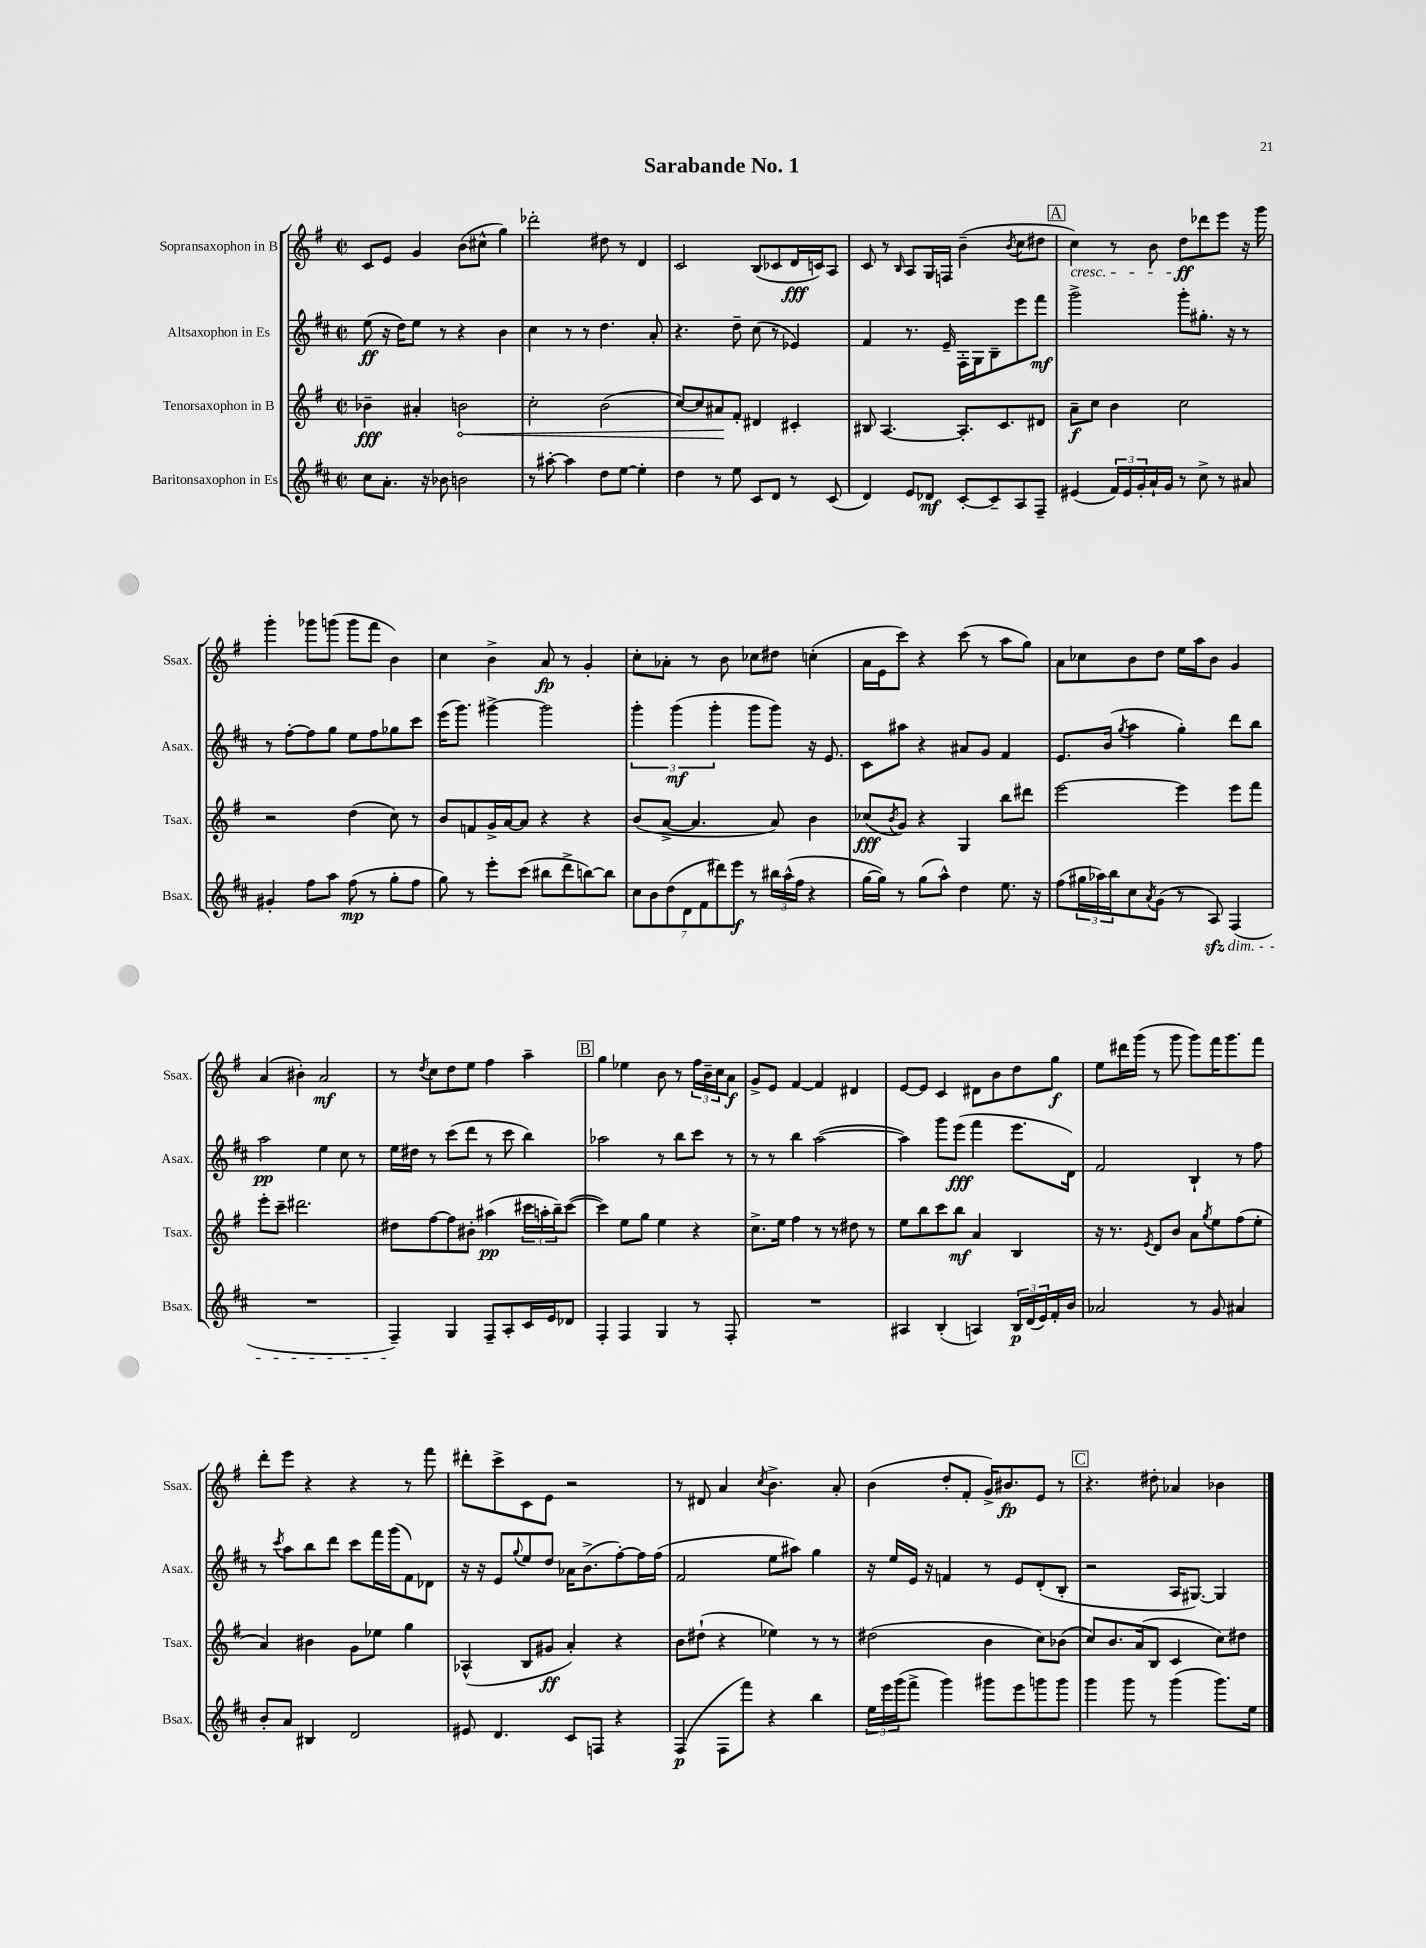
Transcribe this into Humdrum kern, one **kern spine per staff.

**kern	**dynam	**kern	**dynam	**kern	**dynam	**kern	**dynam
*part4	*part4	*part3	*part3	*part2	*part2	*part1	*part1
*staff4	*staff4	*staff3	*staff3	*staff2	*staff2	*staff1	*staff1
*I"Baritonsaxophon in Es	*	*I"Tenorsaxophon in B	*	*I"Altsaxophon in Es	*	*I"Sopransaxophon in B	*
*I'Bsax.	*	*I'Tsax.	*	*I'Asax.	*	*I'Ssax.	*
*clefG2	*	*clefG2	*	*clefG2	*	*clefG2	*
*k[f#c#]	*	*k[f#]	*	*k[f#c#]	*	*k[f#]	*
*M2/2	*	*M2/2	*	*M2/2	*	*M2/2	*
*met(c|)	*	*met(c|)	*	*met(c|)	*	*met(c|)	*
=1	=1	=1	=1	=1	=1	=1	=1
8cc#\L	.	4b-X~\	fff	(8ee\	ff	8c/L	.
8.a'\J	.	.	.	16r	.	8e/J	.
.	.	.	.	16dd\KL)	.	.	.
.	.	4a#X'/	.	8ee\J	.	4g/	.
16r	.	.	.	.	.	.	.
8b-X\	.	.	.	8r	.	.	.
!	!	!	!LO:HP:b	!	!	!	!
2bn\	.	2bn\	<	4r	.	(8b\L	.
.	.	.	.	.	.	8cc#X^^\J	.
.	.	.	.	4b\	.	4gg\)	.
=2	=2	=2	=2	=2	=2	=2	=2
8r	.	2cc'\	.	4cc#\	.	2ddd-X'\	.
[8aa#X'\	.	.	.	.	.	.	.
4aa#\]	.	.	.	8r	.	.	.
.	.	.	.	8r	.	.	.
8dd\L	.	(2b\	.	4.dd\	.	8dd#X\	.
[8ee\J	.	.	.	.	.	8r	.
4ee'\]	.	.	.	.	.	4d/	.
.	.	.	.	8a'/	.	.	.
=3	=3	=3	=3	=3	=3	=3	=3
4dd\	.	[8cc/L)	.	4.r	.	2c/	.
.	.	8cc/]	.	.	.	.	.
8r	.	8a#X/	.	.	.	.	.
8ee\	.	8f#'/J	[	8dd~\	.	.	.
8c#/L	.	4d#X/	.	(8cc#\	.	(8B/L	.
8d/J	.	.	.	8r	.	8c-X/	.
8r	.	4c#X'/	.	4e-X/)	.	16d/L	fff
.	.	.	.	.	.	16cn/J)	.
(8c#/	.	.	.	.	.	8A/J	.
=4	=4	=4	=4	=4	=4	=4	=4
4d/)	.	8B#X/	.	4f#/	.	8c/	.
.	.	[4.A/	.	.	.	8r	.
.	.	.	.	.	.	16qqB/	.
8e/L	.	.	.	8.r	.	8A/L	.
8d-X/J	mf	.	.	.	.	16G/L	.
.	.	.	.	16e~/	.	16Fn/JJ	.
[8c#'/L	.	8.A'/L]	.	16F#'\LL	.	(4b~\	.
.	.	.	.	16G\J	.	.	.
8c#~/]	.	.	.	8B~\	.	.	.
.	.	8.c/	.	.	.	.	.
.	.	.	.	.	.	8qb/	.
8A/	.	.	.	8eee\	.	8cc\L	.
8F#~/J	.	8d#X/J	.	8fff#\J	mf	8dd#X\J	.
!!LO:REH:place=s1:t=A
=5	=5	=5	=5	=5	=5	=5	=5
!	!	!	!	!	!	!LO:TX:b:i:t=cresc.	!
(4e#X/	.	8a~\L	f	2ggg^\	.	4cc\)	.
.	.	8cc\J	.	.	.	.	.
24f#/LL)	.	4b\	.	.	.	8r	.
24e#/	.	.	.	.	.	.	.
24g'/	.	.	.	.	.	.	.
16a`/	.	.	.	.	.	8b\	.
16g/JJ	.	.	.	.	.	.	.
8r	.	2cc\	.	8ggg'\L	.	8dd\L	ff
8cc#^\	.	.	.	8.gg#X'\J	.	8ddd-X\	.
8r	.	.	.	.	.	8eee\J	.
.	.	.	.	16r	.	.	.
8a#X/	.	.	.	8r	.	16r	.
.	.	.	.	.	.	16ggg\	.
!!LO:LB:g=z
=6	=6	=6	=6	=6	=6	=6	=6
4g#X'/	.	2r	.	8r	.	4ggg'\	.
.	.	.	.	[8ff#'\L	.	.	.
8ff#\L	.	.	.	8ff#\]	.	8ggg-X\L	.
8aa\J	.	.	.	8gg\J	.	(8gggn\J	.
(8ff#\	mp	(4dd\	.	8ee\L	.	8ggg\L	.
8r	.	.	.	8ff#\	.	8fff#\J	.
8gg'\L	.	8cc\)	.	8gg-X\	.	4b\)	.
8ff#\J	.	8r	.	8ccc#\J	.	.	.
=7	=7	=7	=7	=7	=7	=7	=7
8gg\)	.	8b/L	.	(16eee\KL	.	4cc\	.
.	.	.	.	8.ggg\J)	.	.	.
8r	.	8fn/	.	.	.	.	.
8eee'\L	.	16g^/L	.	[4ggg#X^\	.	4b^\	.
.	.	[16a/J	.	.	.	.	.
(8ccc#\J	.	8a/J]	.	.	.	.	.
8bb#X\L	.	4r	.	2ggg#\]	.	8a/	fp
8ddd^\	.	.	.	.	.	8r	.
[8bbn\)	.	4r	.	.	.	4g'/	.
8bb\J]	.	.	.	.	.	.	.
=8	=8	=8	=8	=8	=8	=8	=8
14cc#\L	.	(8b/L	.	6ggg'\	.	8cc'\L	.
14b\	.	.	.	.	.	.	.
.	.	[8a^/J	.	.	.	8a-X'\J	.
(14dd\	.	.	.	.	.	.	.
.	.	.	.	(6ggg\	mf	.	.
14d\	.	.	.	.	.	.	.
.	.	4.a/]	.	.	.	8r	.
14f#\	.	.	.	.	.	.	.
.	.	.	.	6ggg'\	.	.	.
14ddd#X\)	.	.	.	.	.	.	.
.	.	.	.	.	.	8b\	.
14eee\J	f	.	.	.	.	.	.
8r	.	.	.	8ggg\L	.	8cc-X\L	.
24bb#X\LL	.	8a/)	.	8ggg\J)	.	8dd#X\J	.
(24aa^^\	.	.	.	.	.	.	.
24ff#\JJ	.	.	.	.	.	.	.
4r	.	4b\	.	16r	.	(4ccn'\	.
.	.	.	.	8.e/	.	.	.
=9	=9	=9	=9	=9	=9	=9	=9
[16gg\LL	.	(8cc-X/L	fff	8c#\L	.	16a\LL	.
16gg\JJ])	.	.	.	.	.	16e\J	.
.	.	8qb/	.	.	.	.	.
8r	.	8g/J)	.	8aa#X\J	.	8ccc\J)	.
(8gg\L	.	4r	.	4r	.	4r	.
8aa^^\J)	.	.	.	.	.	.	.
4dd\	.	4G/	.	8a#X/L	.	(8ccc\	.
.	.	.	.	8g/J	.	8r	.
8.ee\	.	8bb\L	.	4f#/	.	8aa\L	.
.	.	8ddd#X\J	.	.	.	8gg\J)	.
16r	.	.	.	.	.	.	.
=10	=10	=10	=10	=10	=10	=10	=10
(8ff#\L	.	[2eee\	.	8.e/L	.	8a\L	.
24gg#X\L	.	.	.	.	.	8cc-X\	.
24aa-X\)	.	.	.	.	.	.	.
.	.	.	.	(16b/Jk	.	.	.
24bb\J	.	.	.	.	.	.	.
.	.	.	.	8qgg/	.	.	.
8cc#\	.	.	.	4aa\	.	8b\	.
8qa/	.	.	.	.	.	.	.
(8g\J	.	.	.	.	.	8dd\J	.
8r	.	4eee\]	.	4gg'\)	.	16ee\LL	.
.	.	.	.	.	.	16aa\J	.
!LO:TX:b:i:t=dim.	!	!	!	!	!	!	!
8Azz/)	.	.	.	.	.	8b\J	.
(4F#/	.	8eee\L	.	8ddd\L	.	4g/	.
.	.	8fff#\J	.	8bb\J	.	.	.
!!LO:LB:g=z
=11	=11	=11	=11	=11	=11	=11	=11
1r	.	8eee'\L	.	2aa\	pp	(4a/	.
.	.	8ccc~\J	.	.	.	.	.
.	.	2.ddd#X\	.	.	.	4b#X'\)	.
.	.	.	.	4ee\	.	2a/	mf
.	.	.	.	8cc#\	.	.	.
.	.	.	.	8r	.	.	.
=12	=12	=12	=12	=12	=12	=12	=12
4F#~/)	.	8dd#X\L	.	16ee\LL	.	8r	.
.	.	.	.	16dd#X\JJ	.	.	.
.	.	.	.	.	.	8qdd/	.
.	.	[8ff#\	.	8r	.	8cc\L	.
4G/	.	8ff#\]	.	(8ccc#\L	.	8dd\	.
.	.	8b#X'\J	.	8ddd\J	.	8ee\J	.
8F#~/L	.	(4aa#X\	pp	8r	.	4ff#\	.
8A'/	.	.	.	8ccc#\	.	.	.
16c#/L	.	24ccc#X\LL	.	4bb\)	.	4aa~\	.
.	.	24aan'\	.	.	.	.	.
16e/J	.	.	.	.	.	.	.
.	.	24bb~\J)	.	.	.	.	.
8d-X/J	.	([8ccc#\J	.	.	.	.	.
!!LO:REH:place=s1:t=B
=13	=13	=13	=13	=13	=13	=13	=13
4F#'/	.	4ccc#\])	.	2aa-X\	.	4gg\	.
4F#/	.	8ee\L	.	.	.	4ee-X\	.
.	.	8gg\J	.	.	.	.	.
4G/	.	4ee\	.	8r	.	8b\	.
.	.	.	.	8bb\L	.	8r	.
8r	.	4r	.	8ccc#\J	.	24ff#\LL	.
.	.	.	.	.	.	24b~\	.
.	.	.	.	.	.	24cc\J	.
8F#'/	.	.	.	8r	.	8a\J	f
=14	=14	=14	=14	=14	=14	=14	=14
1r	.	8.cc^\L	.	8r	.	8g^/L	.
.	.	.	.	8r	.	8e/J	.
.	.	16ee\Jk	.	.	.	.	.
.	.	4ff#\	.	4bb\	.	[4f#/	.
.	.	8r	.	([2aa\	.	4f#/]	.
.	.	8r	.	.	.	.	.
.	.	8dd#X\	.	.	.	4d#X/	.
.	.	8r	.	.	.	.	.
=15	=15	=15	=15	=15	=15	=15	=15
4A#X/	.	8ee\L	.	4aa\])	.	[8e/L	.
.	.	8bb\	.	.	.	8e/J]	.
(4B'/	.	8ccc\	.	8ggg\L	.	4c/	.
.	.	8bb\J	mf	(8eee\J	fff	.	.
4An/)	.	4a/	.	4fff#\	.	8d#X\L	.
.	.	.	.	.	.	8b\	.
24B/LL	p	4B/	.	8.eee\L	.	8dd\	.
(24d/	.	.	.	.	.	.	.
24e/)	.	.	.	.	.	.	.
16f#'/	.	.	.	.	.	8gg\J	f
16b/JJ	.	.	.	16d\Jk)	.	.	.
=16	=16	=16	=16	=16	=16	=16	=16
2a-X/	.	16r	.	2f#/	.	8ee\L	.
.	.	8.r	.	.	.	.	.
.	.	.	.	.	.	16ddd#X\L	.
.	.	.	.	.	.	(16ggg\JJ	.
.	.	8qe/	.	.	.	.	.
.	.	8d/L	.	.	.	8r	.
.	.	8b/J	.	.	.	8ggg\	.
8r	.	8a\L	.	4B`/	.	8ggg\L)	.
.	.	8qgg/	.	.	.	.	.
8g/	.	8ee\	.	.	.	16fff#\K	.
.	.	.	.	.	.	8.ggg\	.
4a#X/	.	(8ff#\	.	8r	.	.	.
.	.	8ee'\J	.	8ff#\	.	8fff#\J	.
!!LO:LB:g=z
=17	=17	=17	=17	=17	=17	=17	=17
8b'/L	.	4a/)	.	8r	.	8ddd'\L	.
.	.	.	.	8qccc#/	.	.	.
8a/J	.	.	.	8aa\L	.	8eee\J	.
4B#X/	.	4b#X\	.	8bb\	.	4r	.
.	.	.	.	8ddd\J	.	.	.
2d/	.	8g\L	.	8ccc#\L	.	4r	.
.	.	8ee-X\J	.	16fff#\L	.	.	.
.	.	.	.	(16ggg\J	.	.	.
.	.	4gg\	.	8f#\)	.	8r	.
.	.	.	.	8d-X\J	.	8fff#\	.
=18	=18	=18	=18	=18	=18	=18	=18
8e#X/	.	(4A-X^^/	.	16r	.	8ddd#X'\L	.
.	.	.	.	16r	.	.	.
4.d/	.	.	.	8e/L	.	8ccc^\	.
.	.	.	.	8qqgg/	.	.	.
.	.	8B/L	.	8ee/	.	8c\	.
.	.	8g#X/J	ff	8dd/J	.	8e\J	.
8c#/L	.	4a'/)	.	16a-X\KL	.	2r	.
.	.	.	.	(8.b^\	.	.	.
8Fn/J	.	.	.	.	.	.	.
4r	.	4r	.	[8ff#'\)	.	.	.
.	.	.	.	16ff#\L]	.	.	.
.	.	.	.	(16ff#\JJ	.	.	.
=19	=19	=19	=19	=19	=19	=19	=19
(4F#/	p	8b\L	.	2f#/	.	8r	.
.	.	(8dd#X`\J	.	.	.	8d#X/	.
8F#\L	.	4r	.	.	.	4a/	.
8fff#\J)	.	.	.	.	.	.	.
.	.	.	.	.	.	8qcc/	.
4r	.	4ee-X\)	.	8ee\L	.	4.b^\	.
.	.	.	.	8aa#X\J)	.	.	.
4bb\	.	8r	.	4gg\	.	.	.
.	.	8r	.	.	.	8a'/	.
=20	=20	=20	=20	=20	=20	=20	=20
24ee\LL	.	(2dd#X\	.	16r	.	(4b\	.
24eee\	.	.	.	.	.	.	.
.	.	.	.	16ee/LL	.	.	.
(24ggg\J	.	.	.	.	.	.	.
8fff#^\J	.	.	.	16e/JJ	.	.	.
.	.	.	.	16r	.	.	.
4ggg\)	.	.	.	4fn/	.	8dd'/L	.
.	.	.	.	.	.	8f#'/J	.
8ggg#X\L	.	4b\	.	8r	.	16g^/KL)	.
.	.	.	.	.	.	8.b#X/	fp
8eee\	.	.	.	8e/L	.	.	.
8gggn\	.	8cc\L)	.	(8d'/	.	8e/J	.
8ggg\J	.	(8b-X\J	.	8B'/J	.	8r	.
!!LO:REH:place=s1:t=C
=21	=21	=21	=21	=21	=21	=21	=21
4ggg\	.	8cc/L)	.	2r	.	4.r	.
.	.	8.b/	.	.	.	.	.
8ggg\	.	.	.	.	.	.	.
.	.	(16a/k	.	.	.	.	.
8r	.	8B/J	.	.	.	8dd#X'\	.
(4ggg\	.	4c/	.	16A/KL	.	4a-X/	.
.	.	.	.	[8.G#X/J)	.	.	.
8.ggg\L)	.	8cc\L)	.	4G#/]	.	4b-X\	.
.	.	8dd#X\J	.	.	.	.	.
16ee\Jk	.	.	.	.	.	.	.
==	==	==	==	==	==	==	==
*-	*-	*-	*-	*-	*-	*-	*-
